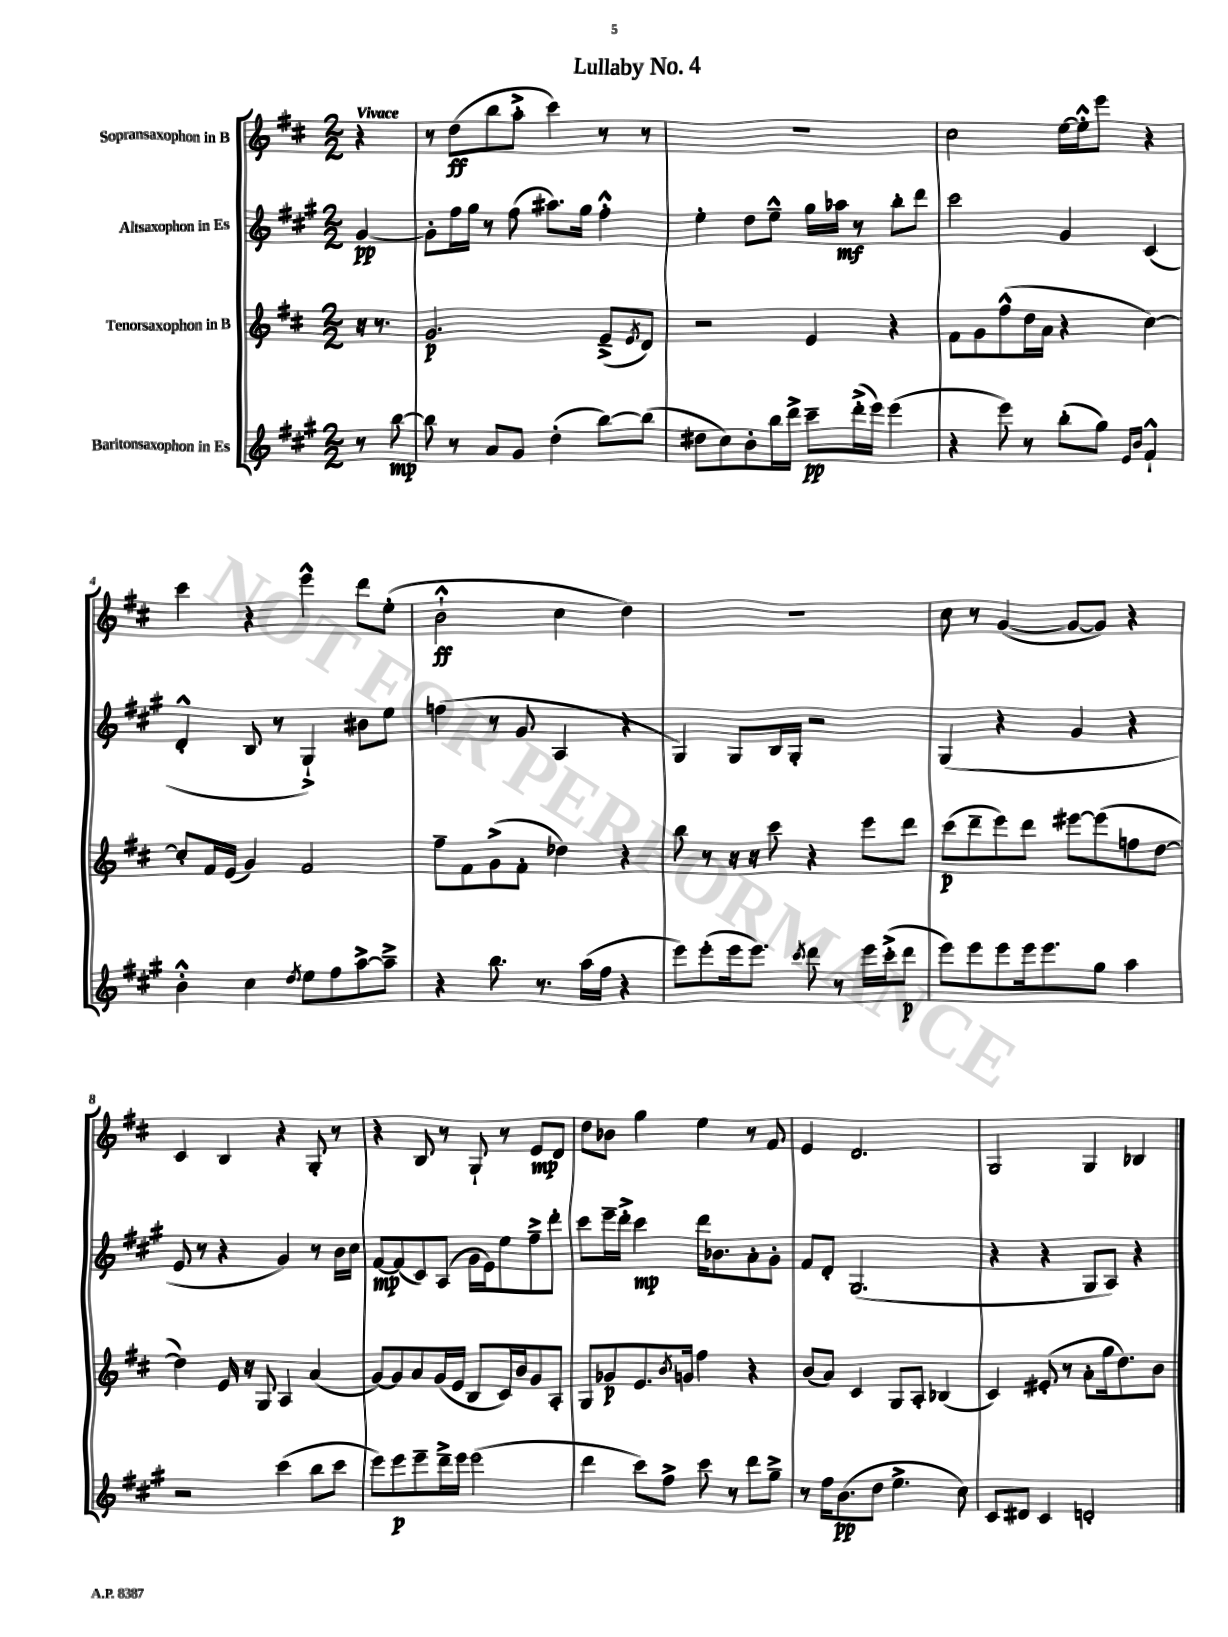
\header { title = "Lullaby No. 4" }
<<
\new StaffGroup <<
\new Staff = "s0" \with { instrumentName = "Sopransaxophon in B" } {
    \clef treble \key d \major \numericTimeSignature \time 2/2 \partial 4 \tempo "Vivace"
    r4 |
    r8 d''8\ff( b''8 a''8-.-> cis'''4) r8 r8 |
    R1 |
    cis''2 e''16~ e''16-.-^ e'''8 r4 |
    cis'''4 r4 e'''4-^ d'''8 e''8-.( |
    b'2-!-^\ff cis''4 d''4) |
    R1 |
    cis''8 r8 g'4~( g'8~ g'8) r4 |
    cis'4 b4 r4 g8-. r8 |
    r4 b8 r8 g8-! r8 e'8\mp d'8 |
    d''8 bes'8 g''4 e''4 r8 fis'8 |
    e'4 d'2. |
    g2 g4 bes4 \bar "|." |
}
\new Staff = "s1" \with { instrumentName = "Altsaxophon in Es" } {
    \clef treble \key a \major \numericTimeSignature \time 2/2 \partial 4
    gis'4~\pp |
    gis'8-. fis''16 gis''16 r8 fis''8( ais''8.) gis''16 fis''4-.-^ |
    e''4-. d''8 e''8---^ gis''16 aes''16\mf r8 b''8-. d'''8 |
    cis'''2 gis'4 cis'4( |
    d'4-.-^ b8 r8 gis4-!->) bis'8 e''8 |
    f''4( r8 gis'8 a4 r4 |
    gis4) gis8 b16 gis16-. r2 |
    gis4( r4 gis'4 r4 |
    e'8 r8 r4 gis'4) r8 b'16 cis''16 |
    fis'8~\mp fis'8( cis'8) a8( gis'16 e'16) e''8 fis''8---> d'''8-. |
    cis'''8 e'''16-- d'''16-.-> cis'''4\mp d'''16 bes'8. a'8-. gis'8-. |
    fis'8 d'8-. gis2.( |
    r4 r4 gis8 a8) r4 \bar "|." |
}
\new Staff = "s2" \with { instrumentName = "Tenorsaxophon in B" } {
    \clef treble \key d \major \numericTimeSignature \time 2/2 \partial 4
    r16 r8. |
    g'2.\p e'8--->( \acciaccatura { e'8 } d'8) |
    r2 e'4 r4 |
    fis'8 g'8 fis''8-^( d''16 a'16 r4 cis''4~) |
    cis''8-. fis'16 e'16( g'4) fis'2 |
    fis''8-- fis'8 g'8->( fis'8-. des''4) r4 |
    b''8 r8 r16 r16 cis'''8 r4 e'''8 d'''8 |
    cis'''8\p( d'''8-- e'''8) d'''8 eis'''8~ eis'''8( f''8 d''8~ |
    d''4) e'16 r16 g8 a4 a'4( |
    g'8~) g'8 a'8 g'16( e'16 b8 cis'16) b'16 g'8 a8-. |
    g8 ges'8\p e'8. \acciaccatura { b'8 } g'16 fis''4 r4 |
    b'8( a'8) cis'4 g8 a8-. bes4( |
    cis'4) eis'8-.( r8 a'8-. g''16 d''8.) b'8 \bar "|." |
}
\new Staff = "s3" \with { instrumentName = "Baritonsaxophon in Es" } {
    \clef treble \key a \major \numericTimeSignature \time 2/2 \partial 4
    r8 b''8~\mp |
    b''8 r8 a'8 gis'8 d''4-.( b''8~) b''8( |
    dis''8 cis''8) b'8-. b''16 d'''16-> cis'''8--\pp d'''16-.->( e'''16) e'''4( |
    r4 e'''8) r8 b''8-.( gis''8) \grace { e'16 b'16 } fis'4-!-^ |
    b'4-.-^ cis''4 \acciaccatura { d''8 } e''8 fis''8 a''8~-> a''8---> |
    r4 b''8. r8. a''16( fis''16 r4 |
    e'''8) e'''8-.( e'''16 e'''8.) \acciaccatura { cis'''8 } d'''8 r8 e'''16 cis'''16-.->( d'''8\p |
    e'''8) e'''8 e'''8 e'''16 e'''8. gis''8 a''4 |
    r2 cis'''4( b''8 cis'''8 |
    e'''8) e'''8\p e'''8-- d'''16---> e'''16 e'''2( |
    d'''4 cis'''8) fis''8-> cis'''8 r8 d'''8 gis''8---> |
    r8 fis''16 b'8.\pp( d''8 e''4.-> cis''8) |
    cis'8 dis'8 cis'4 d'2-. \bar "|." |
}
>>
>>
